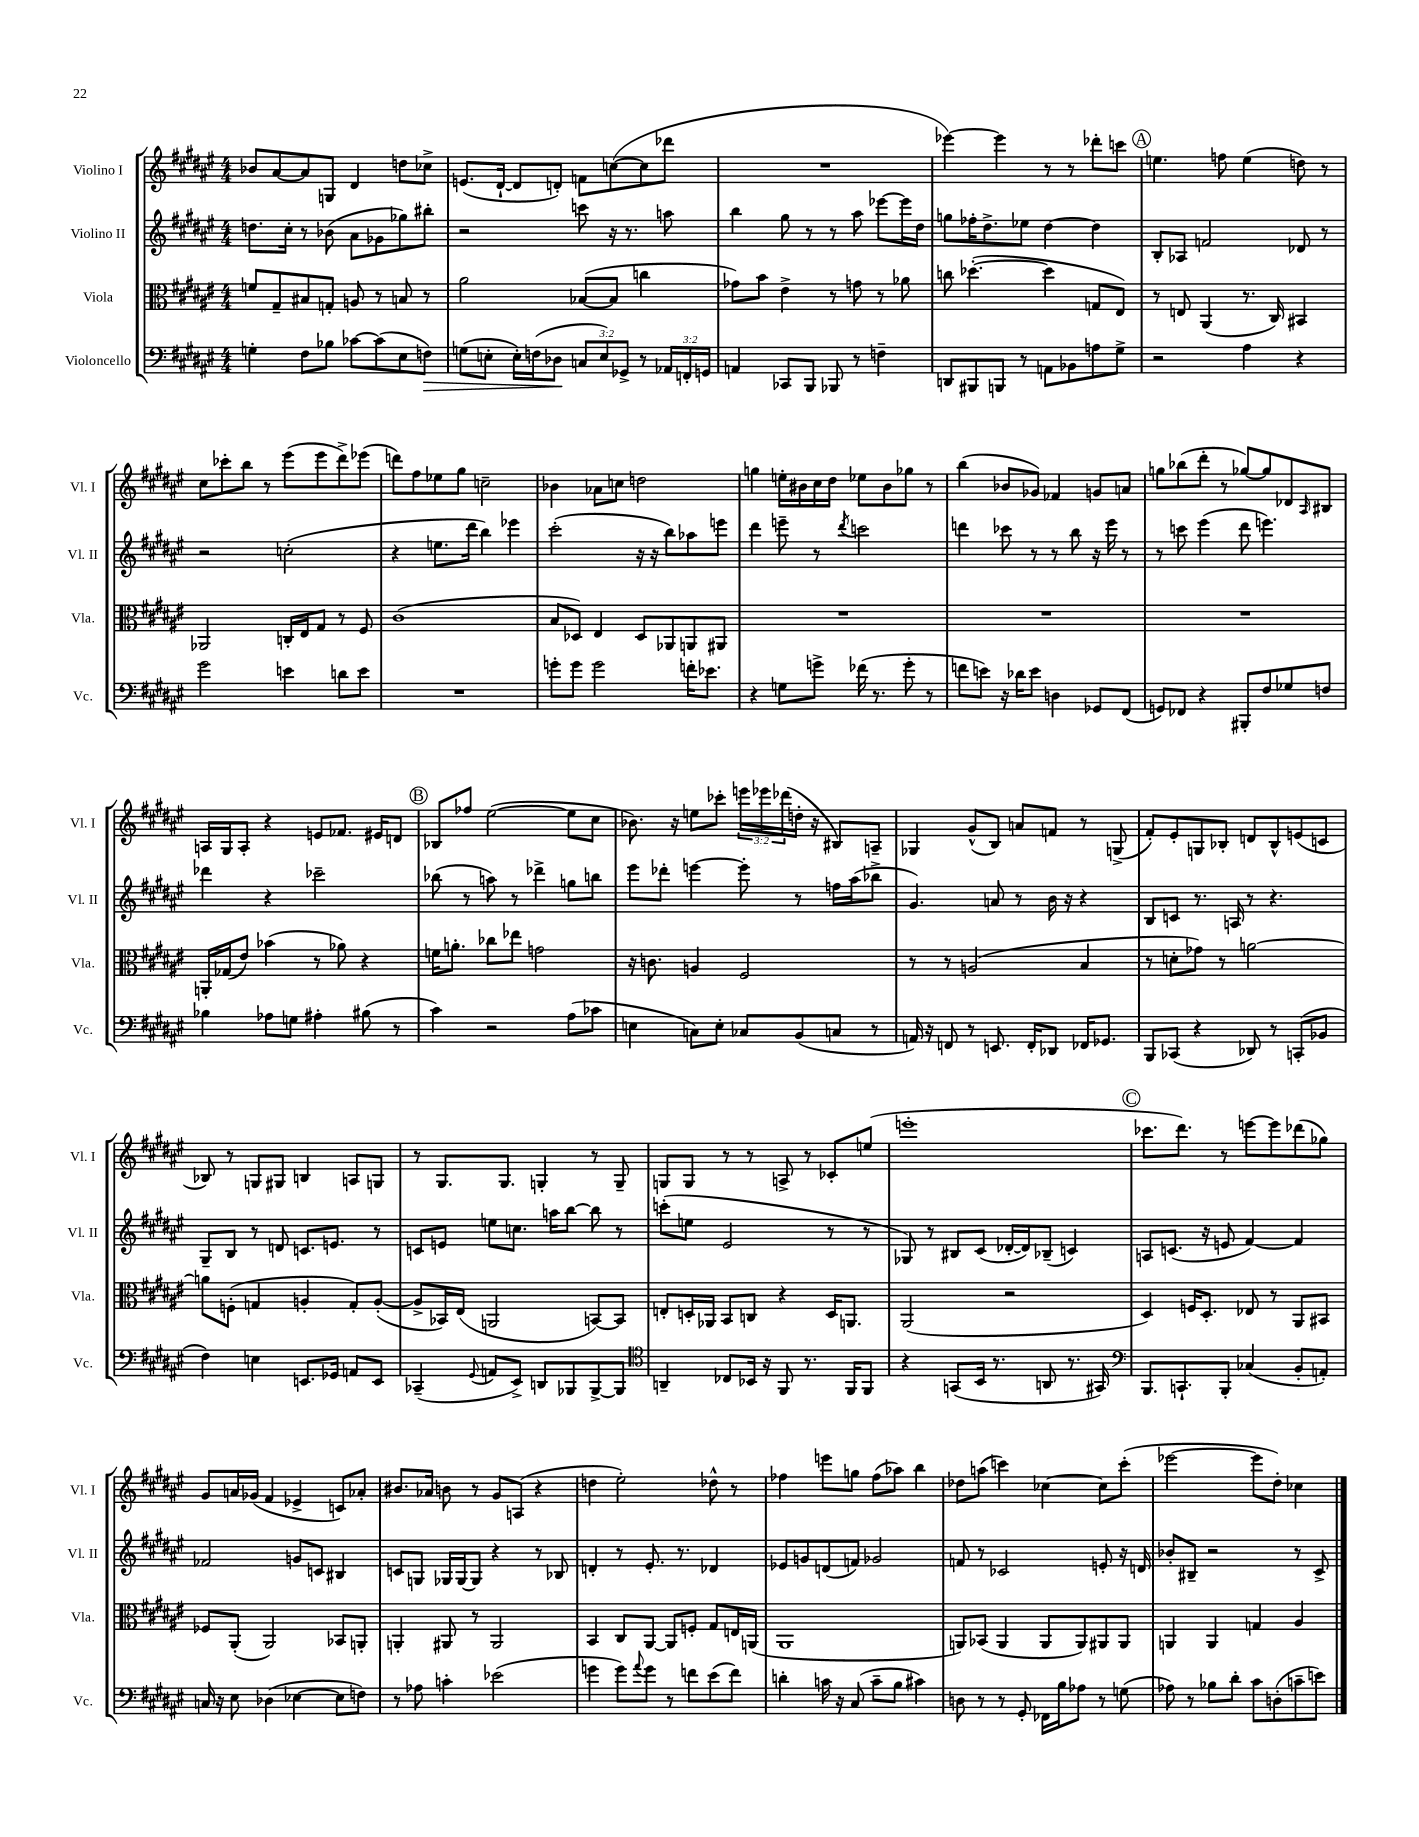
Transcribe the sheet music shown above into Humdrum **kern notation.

**kern	**kern	**kern	**kern
*staff4	*staff3	*staff2	*staff1
*clefF4	*clefC3	*clefG2	*clefG2
*k[f#c#g#d#a#e#]	*k[f#c#g#d#a#e#]	*k[f#c#g#d#a#e#]	*k[f#c#g#d#a#e#]
*M4/4	*M4/4	*M4/4	*M4/4
4G'	8f	8.dd	8b-
.	8G#~	.	[8a#
.	.	16cc#'	.
8F#	8B#	8r	8a#]
8B-	8G'	(8b-	8G
[8c-	8A	8a#	4d#
(8c-]	8r	8g-	.
8E#	8B	8gg-)	8dd
8F)	8r	8bb#'	8cc-^
=	=	=	=
(8G	2a#	2r	(8.e
8E'	.	.	.
.	.	.	[16d#`
16E')	.	.	8d#]
(16F	.	.	.
8D-	.	.	8d')
12C	([8B-	8ccc	8f
12E)	.	.	.
.	8B-]	16r	([8cc
12GG-^	.	.	.
.	.	8.r	.
8r	4cc	.	8cc]
24AA-	.	8aa	8ddd-
24FF'	.	.	.
24GG	.	.	.
=	=	=	=
4AA	8g-)	4bb	1r
.	8b	.	.
8CC-	4e#^	8gg#	.
8BBB	.	8r	.
8BBB-	8r	8r	.
8r	8g	8aa#	.
4F~	8r	[8eee-	.
.	8a-	16eee-]	.
.	.	16dd#	.
=	=	=	=
8DD	8cc	8gg	[4eee-)
8BBB#	([4.dd-'	16ff-'	.
.	.	8.dd#^	.
8BBB	.	.	4eee-]
8r	.	8ee-	.
8AA	4dd-]	[4dd#	8r
8BB-	.	.	8r
8A	8G	4dd#]	8ddd-'
8G#^	8E#)	.	8ccc
=	=	=	=
2r	8r	8B'	4.ee
.	8E	8A-	.
.	(4AA#	2f	.
.	.	.	8ff
4A#	8.r	.	(4ee
.	16C#)	.	.
4r	4BB#	8d-	8dd)
.	.	8r	8r
=	=	=	=
2g#	2AA-	2r	8cc#
.	.	.	8ccc-'
.	.	.	8bb
.	.	.	8r
4e	16C'	(2cc'	(8eee#
.	16E#	.	.
.	8G#	.	8eee#
8d	8r	.	8ddd#^)
8e	8F#	.	(8eee-
=	=	=	=
1r	(1c#	4r	8ddd)
.	.	.	8ff#
.	.	8.ee	8ee-
.	.	.	8gg#
.	.	16ddd#	.
.	.	4bb)	2cc~
.	.	4eee-	.
=	=	=	=
8g'	8B	(2ccc#'	4b-
8g	8D-)	.	.
2g	4E#	.	8a-
.	.	.	8cc
.	8D-	16r	2dd
.	.	16r	.
.	8AA-	8bb)	.
16f'	8AA	8aa-	.
8.e-	.	.	.
.	8AA#	8eee	.
=	=	=	=
4r	1r	4ddd#	4gg
8G	.	8eee~	16ee'
.	.	.	16b#
8g^	.	8r	16cc#
.	.	.	16dd#
.	.	8qddd#	.
(16f-	.	2ccc	8ee-
8.r	.	.	.
.	.	.	8b#
8g'	.	.	8gg-
8r	.	.	8r
=	=	=	=
8f	1r	4ddd	(4bb
8e)	.	.	.
16r	.	8ccc-	8b-
16d-	.	.	.
8e	.	8r	8g-)
4D	.	8r	4f-
.	.	8bb	.
8GG-	.	16r	8g
.	.	16eee#	.
(8FF#	.	8r	8a
=	=	=	=
8GG)	1r	8r	8gg
8FF-	.	8ccc	(8bb-
4r	.	(4eee#	8ddd#'
.	.	.	8r
8BBB#'	.	8ddd#	[8gg-)
8F#	.	4.eee)	8gg-]
8G-	.	.	8d-
.	.	.	16qqA#
8F	.	.	8B#
=	=	=	=
4B-	16AA'	4ddd-	16A
.	(16G-	.	16G#
.	8e#)	.	8A'
8A-	(4b-	4r	4r
8G	.	.	.
4A#'	8r	2ccc-~	8e
.	8a-)	.	8.f-
(8B#	4r	.	.
.	.	.	16e#
8r	.	.	8d
=	=	=	=
4c#)	16f	(8bb-	8B-
.	8.a'	.	.
.	.	8r	8ff-
2r	8cc-	8aa)	([2ee#
.	8ee-	8r	.
.	2g	4ddd-^	.
(8A#	.	8gg	8ee#]
8c-	.	8bb	8cc#
=	=	=	=
4E	16r	8eee#	8.b-)
.	8.c	.	.
.	.	8ddd-'	.
.	.	.	16r
8C)	4A	[4eee	8ee
8E'	.	.	8ccc-'
8C-	2F#	8eee']	24eee
.	.	.	24eee-
.	.	.	(24ddd-
(8BB	.	8r	16dd'
.	.	.	16r
8C	.	16ff	8B#)
.	.	(16aa#	.
8r	.	8bb-^	8A~
=	=	=	=
16AA)	8r	4.g#)	4G-
16r	.	.	.
8FF	8r	.	.
8r	(2A	.	(8g#^^
8.EE	.	8a	8B)
.	.	8r	8a
16FF'	.	.	.
8DD-	.	16b	8f
.	.	16r	.
16FF-	4B	4r	8r
8.GG-	.	.	.
.	.	.	(8G^
=	=	=	=
8BBB	8r	8B	8f#')
(8CC-	8d'	8c	8e#'
4r	8g-)	8.r	8G
.	8r	.	8B-'
.	.	16A	.
8DD-)	[2a	8r	8d
8r	.	4.r	8B-^^
(8CC'	.	.	(8e
8BB-	.	.	8c
=	=	=	=
4F#)	8a]	8G#~	8B-)
.	(8F'	8B	8r
4E	4G	8r	8G
.	.	8d	8G#
8.EE	4A'	8.c	4B
16GG-	.	8.e	.
8AA	8G')	.	8A
8EE	([8A'	8r	8G
=	=	=	=
(4CC-~	8A^]	8c	8r
.	16BB-)	8e	8.G#
.	(16E#	.	.
8qqGG#	.	.	.
8AA	2AA	8ee	.
.	.	.	8.G#
8EE#^)	.	8.cc	.
8DD	.	.	4G'
.	.	16aa	.
8BBB-	.	[8bb	.
[8BBB-^	[8BB)	8bb]	8r
8BBB-]	8BB]	8r	8G~
=	=	=	=
*clefC4	*	*	*
4AA~	8E'	(8ccc'	8G
.	16D'	8ee	8G
.	16AA-	.	.
8C-	8BB	2e#	8r
16BB-	8C	.	8r
16r	.	.	.
8FF#	4r	.	8A^
8.r	.	.	8r
.	16D	8r	8c-'
16FF#	8.AA	.	.
8FF#	.	8r	(8ee
=	=	=	=
4r	(2AA#	8G-)	1eee'
.	.	8r	.
(8GG	.	8B#	.
16BB	.	(8c#	.
8.r	.	.	.
.	2r	[16d-'	.
.	.	16d-])	.
8AA	.	(8B-~	.
8.r	.	4c)	.
16GG#)	.	.	.
=	=	=	=
*clefF4	*	*	*
8.BBB	4D#)	8A	8.ccc-
.	.	(8.c	.
8.CC`	.	.	8.ddd#)
.	16F	.	.
.	8.D#'	16r	.
8BBB'	.	8e	8r
(4C-	8E-	[4f#)	[8eee
.	8r	.	8eee]
8BB'	8AA#	4f#]	(8ddd-
8AA')	8BB#	.	8gg-)
=	=	=	=
16C	8F-	2f-	8g#
16r	.	.	.
8E#	(8AA#'	.	16a
.	.	.	(16g-
(4D-	2AA#)	.	4f#
[4E-	.	8g	4e-^
.	.	8c	.
8E-]	8BB-	4B#	8c)
8F)	8AA'	.	8a-'
=	=	=	=
8r	4AA'	8c	8.b#
8A-	.	8G	.
.	.	.	16a-
4c'	8AA#	16G-	8b
.	.	[16G-	.
.	8r	8G-]	8r
(2e-	2AA#	4r	8g#
.	.	.	(8A
.	.	8r	4r
.	.	8B-	.
=	=	=	=
4g	4BB	4d'	4dd
8g)	8C#	8r	2ee#')
8qqa#	.	.	.
8g	[8AA#	8.e#'	.
8r	8AA#]	.	.
.	.	8.r	.
8f	8F'	.	.
(8e#	8G#	4d-	8dd-^^
8f)	16E	.	8r
.	(16AA	.	.
=	=	=	=
4d'	1AA#	8e-	4ff-
.	.	8g	.
16c	.	(8d	8eee
16r	.	.	.
(8C#	.	8f)	8gg
8c~	.	2g-	(8ff-
8B	.	.	8aa-)
4c#)	.	.	4bb
=	=	=	=
8D	8AA)	8f	8dd-
8r	(8BB-	8r	(8aa
8r	4AA	2c-	4ccc)
8GG#'	.	.	.
16FF-	8AA	.	[4cc-
16B	.	.	.
8A-	8AA)	.	.
8r	8AA#	8e'	8cc-]
(8G	8AA#	16r	(8ccc'
.	.	16d	.
=	=	=	=
8A-)	4AA	8b-'	[2eee-
8r	.	8B#~	.
8B-	4AA	2r	.
8d#'	.	.	.
8c#	4G	.	8eee-]
(8D'	.	.	8dd#')
8c~	4A#	8r	4cc-
8e)	.	8c#^	.
==	==	==	==
*-	*-	*-	*-
